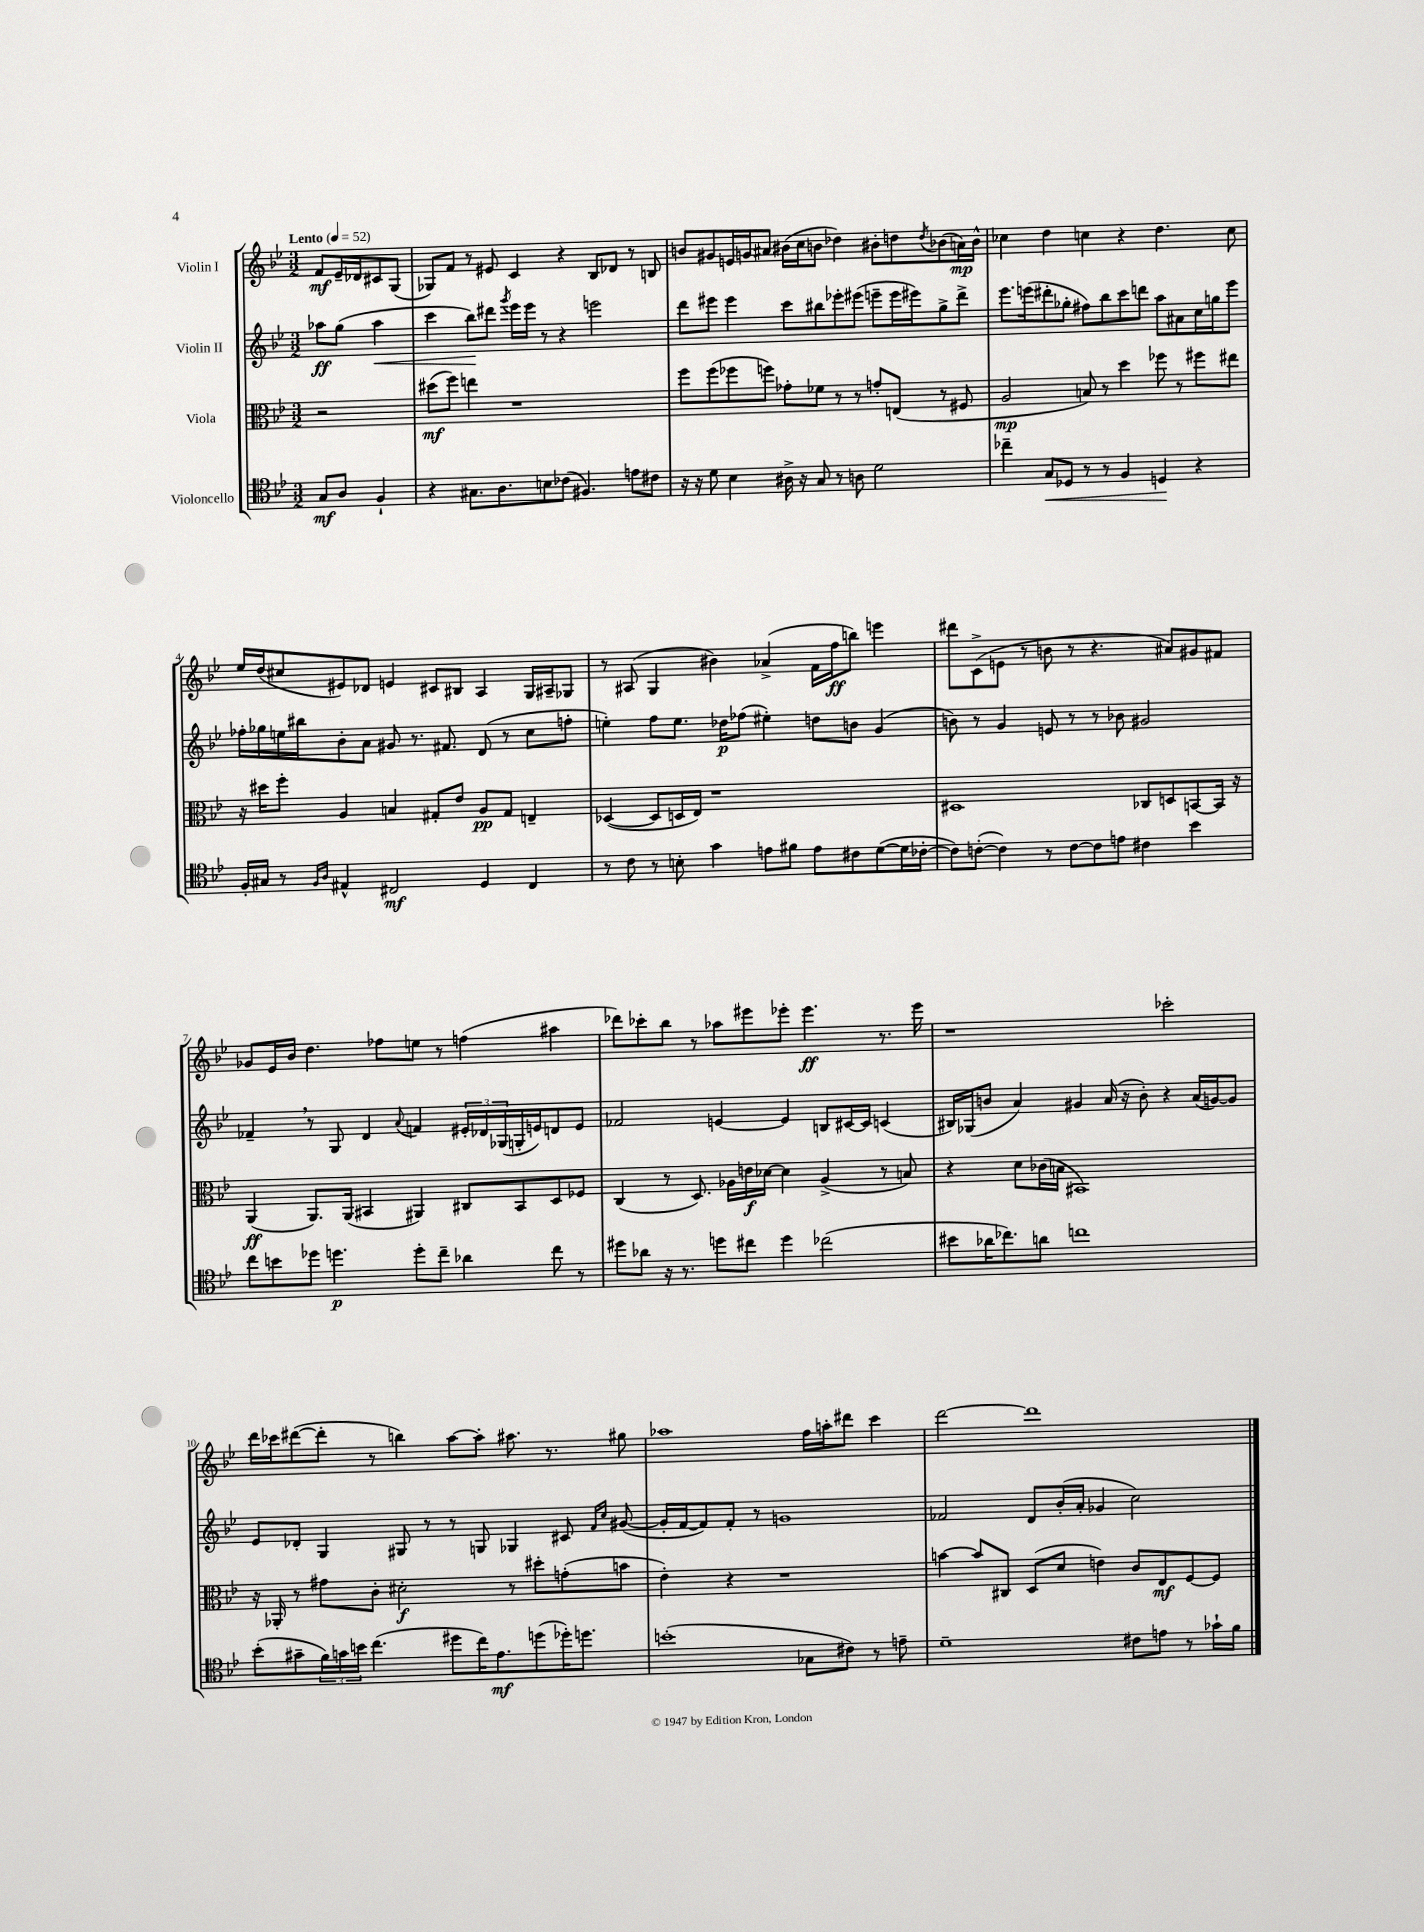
<<
\new StaffGroup <<
\new Staff = "s0" \with { instrumentName = "Violin I" } {
    \clef treble \key bes \major \numericTimeSignature \time 3/2 \partial 2 \tempo "Lento" 4 = 52
    f'8\mf ees'16-- des'16 cis'8 g8( |
    ges8) f'8 r8 eis'8 c'4 r4 bes8 des'8 r8 b8 |
    b'8 gis'8 e'16 g'16 ais'8 bis'16( c''16 b'8 des''4) bis'8-. d''8 \acciaccatura { d''8 } bes'8( a'16\mp) bes'16-^ |
    ces''4 d''4 c''4 r4 d''4. c''8 |
    ees''16 d''16( cis''8 eis'8) des'8 e'4 cis'8 bis8 a4 g16 ais16-- ges8 |
    r8 ais8( g4 bis'4) aes'4->( f'16 f''16\ff b''8) e'''4 |
    dis'''8 c'8->( e'8 r8 b'8 r8 r4. ais'8) gis'8 fis'8 |
    ges'8 ees'16 bes'16 d''4. fes''8 e''8 r8 f''4( ais''4 |
    des'''8) ces'''8-. bes''8 r8 aes''8 eis'''8 ees'''8-. ees'''4.\ff r8. ees'''16 |
    r1 ces'''2-. |
    d'''16 ces'''16 dis'''8~( dis'''8-. r8 b''4) a''8~ a''8-. ais''8. r8. gis''8 |
    aes''1 f''16 a''16-. dis'''8 c'''4 |
    d'''2~ d'''1 \bar "|." |
}
\new Staff = "s1" \with { instrumentName = "Violin II" } {
    \clef treble \key bes \major \numericTimeSignature \time 3/2 \partial 2
    aes''8\ff g''8( aes''4\< |
    c'''4 bes''8\!) dis'''8 \acciaccatura { g'''8 } ees'''16 ees'''16 r8 r4 e'''2 |
    d'''8 eis'''8 eis'''4 c'''8 bis''8 ees'''8-. eis'''8( e'''8-- e'''16 eis'''16) g''8-> d'''8-> |
    ees'''8. e'''16( dis'''8-. ges''8-. fis''8) bes''8 c'''8 d'''8 a''8 ais'8 c''16 g''16 e'''8 |
    fes''16-. ges''16 e''16 bis''16 bes'8-. a'8 gis'8 r8. fis'8. d'8( r8 c''8 f''8-. |
    e''4-.) f''8 e''8. des''16\p fes''8( eis''4-.) d''8 b'8 g'4( |
    b'8) r8 g'4 e'8 r8 r8 bes'8 gis'2 |
    fes'4-- \breathe r8 g8 d'4 \appoggiatura { a'8 } f'4 \tuplet 3/2 { eis'16-. des'16 ges16( } g16-. e'16) d'8 e'8 |
    fes'2 e'4~ e'4 b8 cis'16~ cis'16 c'4( |
    bis16) ges16( b'8 a'4) gis'4 a'16( r16 b'8-.) r4 a'16( g'16~) g'8 |
    ees'8 des'8-. g4 gis8 r8 r8 g8 ges4 cis'8 \grace { f'16 c''16 } gis'8~( |
    gis'16-. f'16~ f'8) f'8-. r8 g'1 |
    fes'2 d'8 bes'16-.( a'16-. ges'4 c''2) \bar "|." |
}
\new Staff = "s2" \with { instrumentName = "Viola" } {
    \clef alto \key bes \major \numericTimeSignature \time 3/2 \partial 2
    r2 |
    dis''8\mf( f''8) e''4 r1 |
    f''8 f''8( fes''8 f''8) ges'8-. fes'8 r8 r8 g'8-. e8( r8 fis8 |
    a2\mp b8) r8 d''4 fes''8 r8 fis''8 eis''8 |
    r16 dis''16 f''8-. a4 b4 gis8-. ees'8 a8\pp gis8 e4-- |
    des4~( des8 d16 ees16) r1 |
    dis1 ces8 d8 b,8~ b,16 r16 |
    a,4\ff( a,8.) a,16( bis,4 ais,4) cis8 bis,8 d8 fes8 |
    c4( r8 d8.) aes16 e'16\f des'16~ des'4 aes4->( r8 b8) |
    r4 d'8 ces'16( b16 bis,1) |
    r16 aes,16-. r8 gis'8 c'8-. dis'2-.\f r8 dis''8-. g'8-.( b'8 |
    ees'4-.) r4 r1 |
    b'4~ b'8 cis8 d8( d'8 e'4) c'8 ees8\mf f8~ f8 \bar "|." |
}
\new Staff = "s3" \with { instrumentName = "Violoncello" } {
    \clef tenor \key bes \major \numericTimeSignature \time 3/2 \partial 2
    g8\mf a8 f4-! |
    r4 gis8. a8. b8 ces'8( fis4.) e'8 cis'8 |
    r16 r16 d'8 bes4 ais16-> r16 g8 r8 a8 d'2 |
    ces''4-- g8\< des8 r8 r8 f4 d4\! r4 |
    f16-. gis16 r8 \grace { f16 a16 } eis4-^ cis2\mf d4 cis4 |
    r8 c'8 r8 b8-. g'4 e'8 fis'8 e'8 cis'8 d'8~( d'16 ces'16~-. |
    ces'8) c'8~-.( c'4) r8 c'8~ c'8 e'8 cis'4 bes'4 |
    c''8 b'8 des''8 d''4.\p d''8-. c''8-- aes'4 c''8 r8 |
    dis''8 aes'8 r16 r8. d''8 cis''8 d''4 ces''2( |
    bis'8 aes'16 ces''8.) a'8 c''1 |
    bes'8-.( gis'8-- \tuplet 3/2 { f'16) g'16 b'16 } c''4.( dis''8 c''16) ees'8.\mf d''8( des''16-.) d''8. |
    b'1-.( ges8 cis'8) r8 e'8-- |
    d'1-- cis'8 e'8 r8 ges'16-! f'16 \bar "|." |
}
>>
>>
